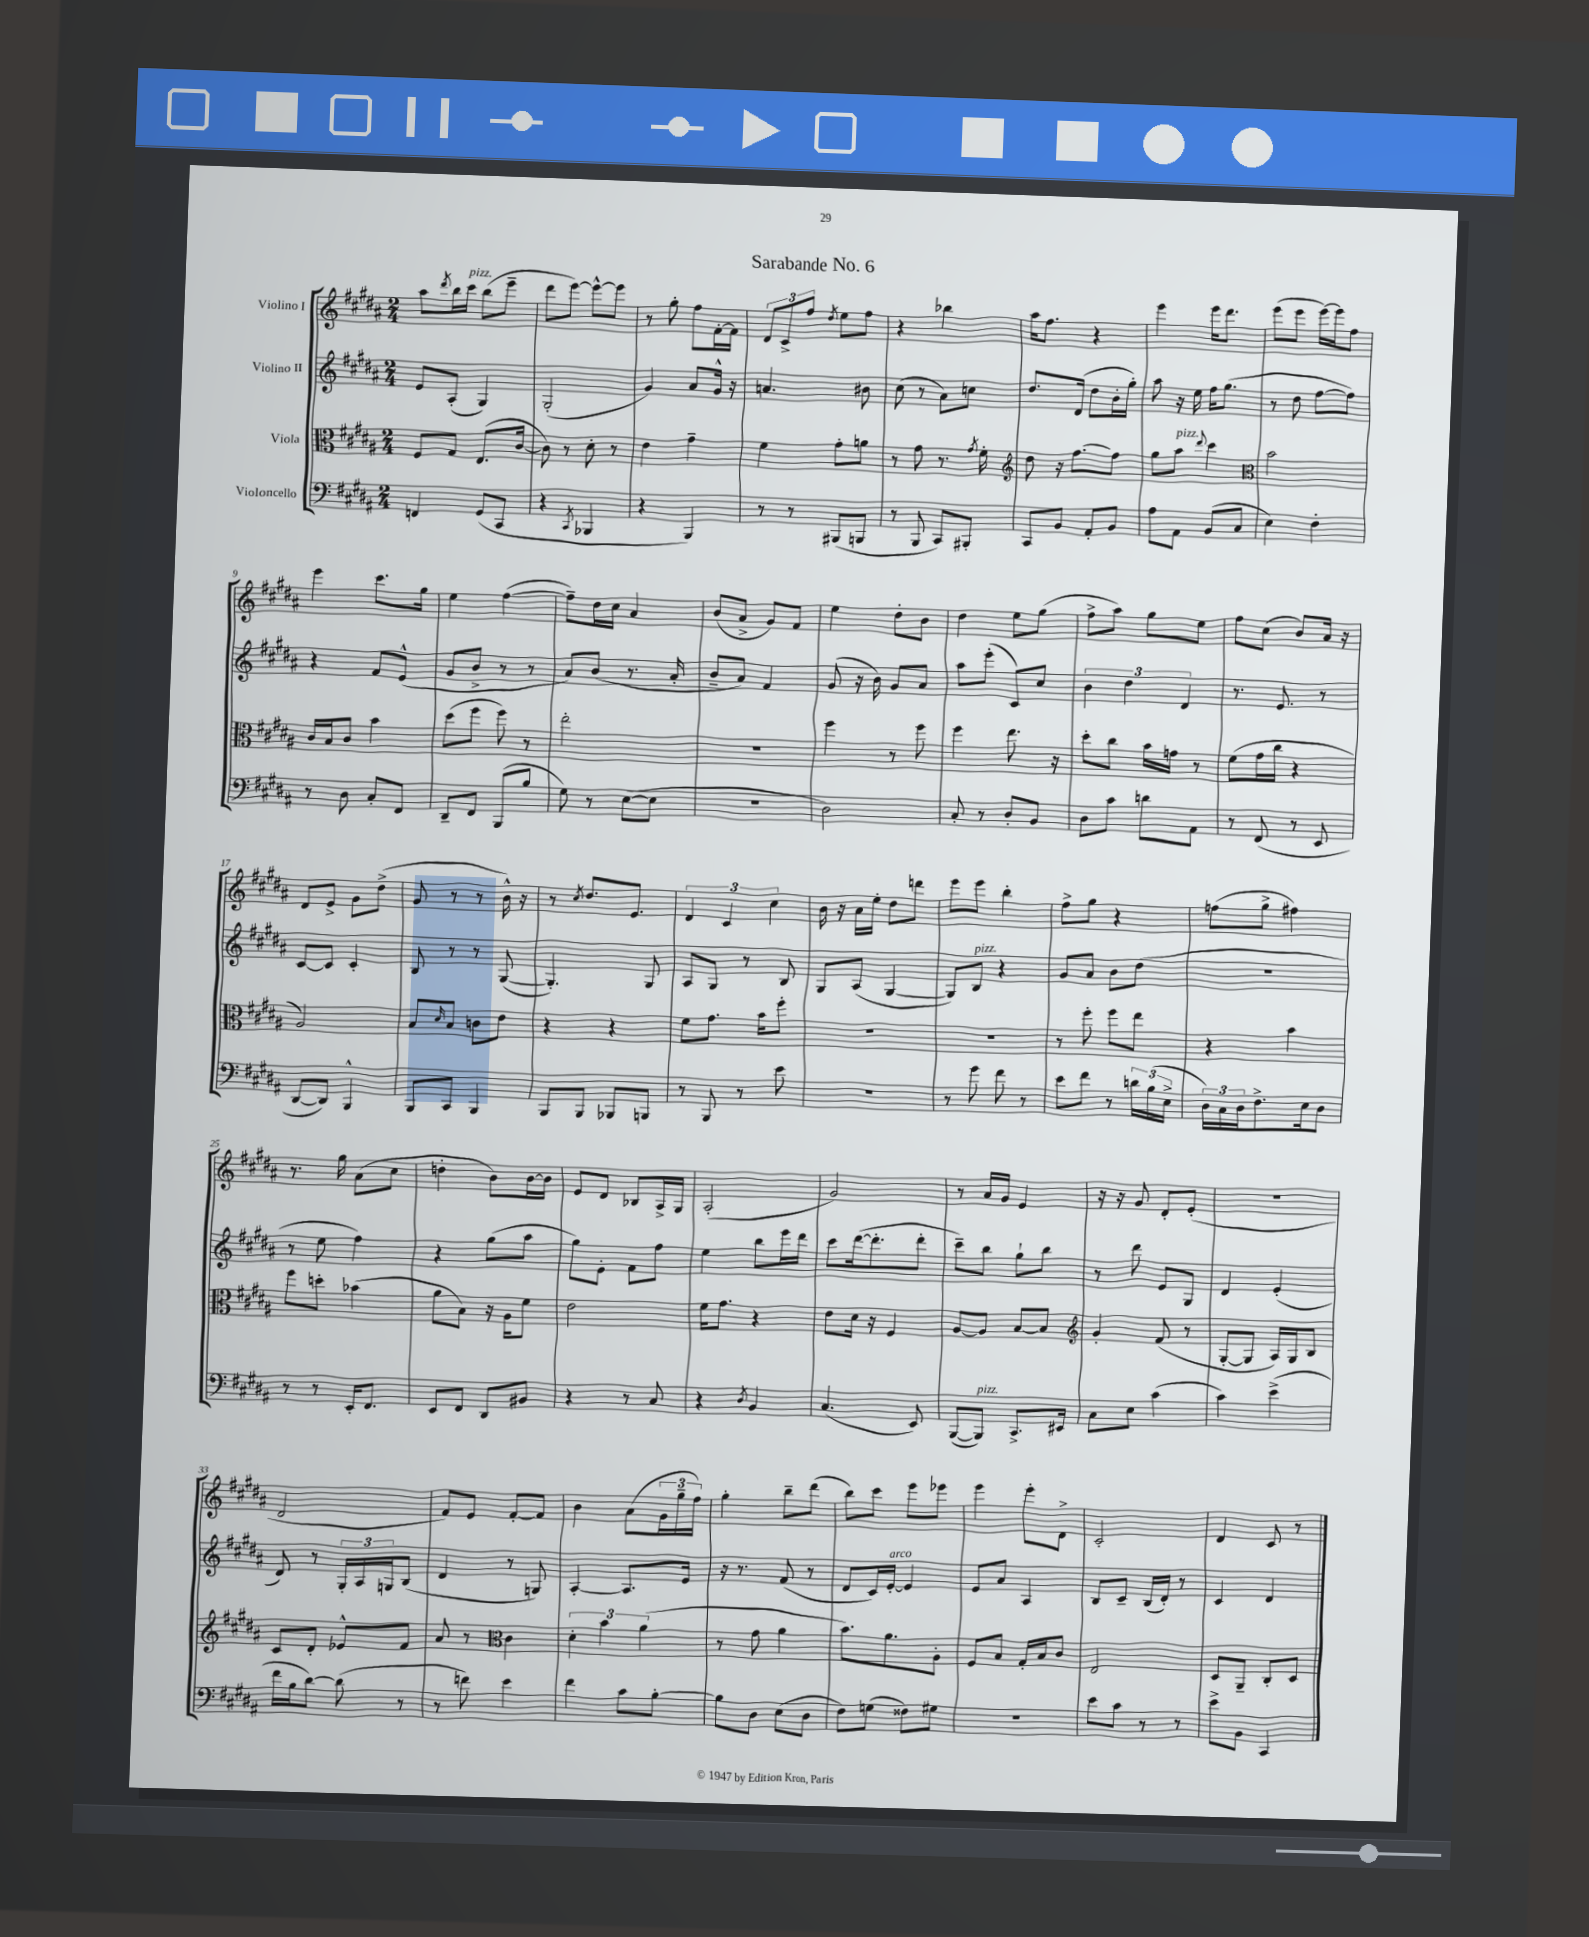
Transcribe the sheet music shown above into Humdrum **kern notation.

**kern	**kern	**kern	**kern
*staff4	*staff3	*staff2	*staff1
*clefF4	*clefC3	*clefG2	*clefG2
*k[f#c#g#d#a#]	*k[f#c#g#d#a#]	*k[f#c#g#d#a#]	*k[f#c#g#d#a#]
*M2/4	*M2/4	*M2/4	*M2/4
4FF	8F#	8e	8aa#
.	.	.	8qddd#
.	8G#	(8A#'	16bb
.	.	.	16ccc#
(8GG#	(8.E	4G#)	(8bb
8CC#	.	.	8eee~
.	[16c#	.	.
=	=	=	=
4r	8c#])	(2G#'	8ddd#
.	8r	.	[8eee)
8qCC#	.	.	.
4BBB-	8d#'	.	8eee^^_
.	8r	.	8eee]
=	=	=	=
4r	4e	4g#)	8r
.	.	.	8gg#'
4BBB)	4g#~	8a#	8ff#
.	.	16g#^^	[16f#'
.	.	16r	16f#]
=	=	=	=
8r	4f#	4.a	12d#
.	.	.	12c#^
8r	.	.	.
.	.	.	12ff#
.	.	.	8qdd#
(8BBB#	8g#'	.	8ee
8BBB	8a	8b#	8ff#
=	=	=	=
8r	8r	(8cc#	4r
8BBB	8g#	8r	.
8CC#)	8.r	8a#)	4bb-
8BBB#'	.	8cc	.
.	8qg#	.	.
.	16f#'	.	.
=	=	=	=
*	*clefG2	*	*
8CC#	8dd#	8.dd#	16aa#
.	.	.	8.ff#
8BB	16r	.	.
.	[8.ff#	(16d#	.
8AA#'	.	8dd#	4r
8BB	8ff#]	16b'	.
.	.	16gg#')	.
=	=	=	=
8A#	8gg#	8aa#	4eee
8AA#	8aa#	16r	.
.	.	16ee	.
.	8qqddd#	.	.
(8BB	4ccc#	16ff#	16eee
.	.	(8.gg#	8.ddd#
8C#	.	.	.
=	=	=	=
*	*clefC3	*	*
4E)	2b	8r	(8eee
.	.	8dd#	8eee
4F#'	.	[8ff#	[16eee)
.	.	.	16eee]
.	.	8ff#])	8ff#
=	=	=	=
8r	16c#	4r	4eee
.	16B	.	.
8D#	8c#	.	.
8C#'	4b	8f#	8.ccc#
8FF#	.	(8e^^	.
.	.	.	16gg#
=	=	=	=
8DD#~	(8dd#	8g#	4ee
8FF#	8ff#	8b^	.
(8BBB	8ff#)	8r	([4ff#
8B	8r	8r	.
=	=	=	=
8G#)	2ee'	8a#)	8ff#~])
8r	.	(8b	16dd#
.	.	.	16cc#
([8E	.	8.r	4a#
8E]	.	.	.
.	.	16a#'	.
=	=	=	=
2r	2r	8b~	(8b
.	.	8a#)	8a#^
.	.	4f#	8g#)
.	.	.	8f#
=	=	=	=
2D#)	4ff#	(8g#	4ee
.	.	16r	.
.	.	16b)	.
.	8r	8g#	8dd#'
.	8ff#	8a#	8b
=	=	=	=
8C#'	4ff#	8aa#	4dd#
8r	.	(8eee'	.
8D#'	8.ee	8c#)	8ee
8BB	.	8cc#	(8gg#
.	16r	.	.
=	=	=	=
8D#	8dd#'	6b	8ff#^
8c#	8cc#	.	8aa#)
.	.	6dd#	.
8d	16b	.	8gg#
.	16g	.	.
.	.	6d#	.
8AA#	8r	.	8ee
=	=	=	=
8r	(8f#	8.r	8ff#
(8FF#	16g#	.	(8cc#
.	16cc#	8.e	.
8r	4r	.	8b)
8EE	.	8r	16a#
.	.	.	16r
=	=	=	=
[8DD#	2A#)	[8c#	8d#
8DD#])	.	8c#]	8e^
4BBB^^	.	4c#'	8g#
.	.	.	(8dd#^
=	=	=	=
8BBB	8B	8B	8g#
.	16qqd#	.	.
8CC#	8B	8r	8r
4BBB	8c	8r	8r
.	8e	([8G#	16b^^)
.	.	.	16r
=	=	=	=
8BBB	4r	4.G#'])	8r
.	.	.	8qcc#
8BBB	.	.	8.dd#
8BBB-	4r	.	.
.	.	.	8.e
8BBB	.	8G#	.
=	=	=	=
8r	8f#	8A#	6d#
8BBB	8.g#	8G#	.
.	.	.	6c#
8r	.	8r	.
.	16b	.	.
.	.	.	6cc#
8e	8ff#'	8B	.
=	=	=	=
2r	2r	8G#	16b
.	.	.	16r
.	.	(8A#	16a#
.	.	.	16ee'
.	.	[4G#	8dd#
.	.	.	8ddd
=	=	=	=
8r	2r	8G#])	8eee
8g#	.	8B	8eee
8f#	.	4r	4bb'
8r	.	.	.
=	=	=	=
8e	8r	8g#	8ff#^
8f#	8ff#'	8a#	8gg#
8r	8ff#	8b	4r
24d	8ee	(8dd#	.
(24B	.	.	.
24E^	.	.	.
=	=	=	=
24D#)	4r	2r	(8ff
24C#	.	.	.
24D#	.	.	.
8.F#^	.	.	8gg#^
.	4b	.	4ff#)
16E	.	.	.
8D#	.	.	.
=	=	=	=
8r	8ff#	8r	8.r
8r	8dd'	8ee	.
.	.	.	16gg#
16EE'	(4b-	4ff#)	(8a#
8.FF#	.	.	.
.	.	.	8cc#
=	=	=	=
8EE	8a#	4r	4dd'
8FF#	8B)	.	.
8DD#	16r	(8gg#	8b)
.	16A#	.	.
8BB#	8f#	8aa#	[16b
.	.	.	16b]
=	=	=	=
4r	2e	8gg#)	8e
.	.	8e'	8d#
8r	.	8f#	8B-
8C#	.	8ff#	16A#^
.	.	.	16G#
=	=	=	=
4r	16f#	4ee	(2A#'
.	8.g#	.	.
8qD#	.	.	.
4BB	4r	8bb	.
.	.	16eee	.
.	.	16ddd#	.
=	=	=	=
(4.C#	8e	8ccc#	2g#)
.	16d#	([16ddd#	.
.	16r	8.ddd#']	.
.	4F#	.	.
8EE)	.	8ddd#'	.
=	=	=	=
([8BBB	[8A#	8ccc#~)	8r
8BBB])	8A#]	8bb	16a#
.	.	.	16g#
8.CC#^	[8B	8gg#`	4e
.	8B]	8bb	.
16EE#	.	.	.
=	=	=	=
*	*clefG2	*	*
8C#	4g#'	8r	16r
.	.	.	16r
8E	.	8ddd#	8g#
(4c#	(8f#	8e	8d#'
.	8r	8G#	(8e'
=	=	=	=
4c#)	[8G#'	4d#	2r
.	8G#]	.	.
(4e^	16A#)	(4e'	.
.	16G#	.	.
.	8B	.	.
=	=	=	=
16f#	8c#	8d#)	2d#
16B	.	.	.
[8d#)	8d#'	8r	.
(8d#]	8e-^^	24G#'	.
.	.	24A#	.
.	.	24G	.
8r	8f#	(8B	.
=	=	=	=
8r	8a#	4d#	8f#)
8f)	8r	.	8e
*	*clefC3	*	*
4e	4c#	8r	[8f#'
.	.	8G)	8f#]
=	=	=	=
4f#	6d#'	[4A#'	4b
.	6b	.	.
8c#	.	8.A#]	(8a#
.	(6a#	.	.
[8B'	.	.	24g#
.	.	.	24gg#~
.	.	16e	.
.	.	.	24ff#)
=	=	=	=
8B]	8r	16r	4gg#'
.	.	8.r	.
8D#	8g#	.	.
(8E	4a#	(8f#	8bb~
8D#	.	8r	(8ddd#
=	=	=	=
8F#)	8.b)	8d#	8bb)
(8G	.	16c#)	8ccc#
.	8.a#	[16e'	.
8F##)	.	4e]	8eee
8G#	8A#'	.	8eee-
=	=	=	=
2r	8F#	8e	4eee
.	8B	8a#	.
.	16G#'	4A#	8eee'
.	16B	.	.
.	8c#	.	8d#^
=	=	=	=
8e	2E	8B	2c#'
8c#	.	8c#~	.
8r	.	(16B	.
.	.	16d#')	.
8r	.	8r	.
=	=	=	=
8e^	8D#	4c#	4d#
8BB	8AA#~	.	.
4CC#	8C#'	4d#	8c#
.	8D#	.	8r
==	==	==	==
*-	*-	*-	*-
